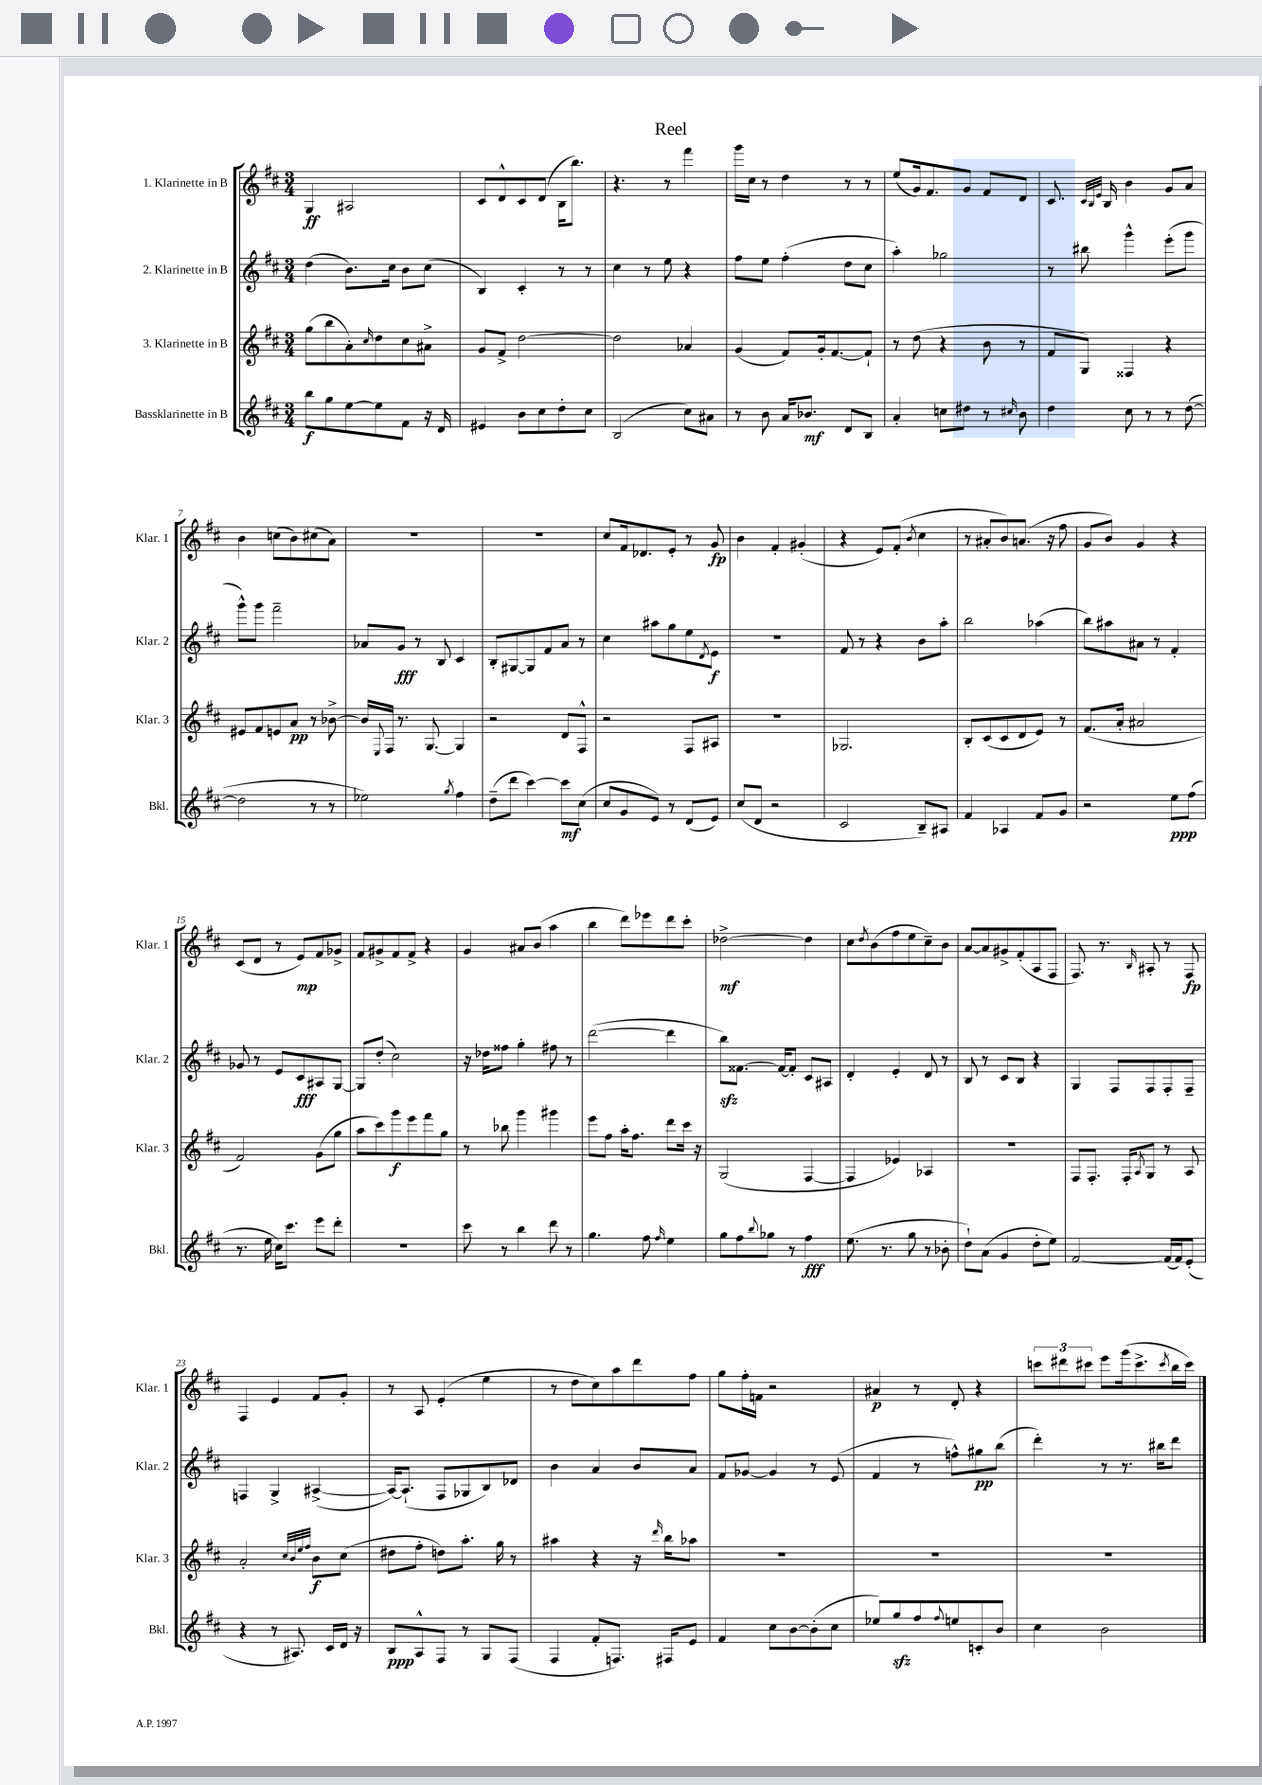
\header { title = "Reel" }
<<
\new StaffGroup <<
\new Staff = "s0" \with { instrumentName = "1. Klarinette in B" shortInstrumentName = "Klar. 1" } {
    \clef treble \key d \major \numericTimeSignature \time 3/4
    g4\ff ais2 |
    cis'8 d'8-^ cis'8 d'8( b16 b''8.) |
    r4. r8 fis'''4 |
    g'''16 cis''16 r8 d''4 r8 r8 |
    e''8( g'16) fis'8. g'8 fis'8 d'8 |
    cis'8. \grace { cis'32 b32 e'32 } b16 b'4 g'8 a'8 |
    b'4 c''8( b'8) cis''8( a'8) |
    R2. |
    R2. |
    cis''8 fis'16 des'8. e'8-. r8 g'8\fp |
    b'4 fis'4-. gis'4-.( |
    r4 e'8) fis'8-.( \acciaccatura { b'8 } cis''4 |
    r8 ais'8-. b'8) a'8.( r16 fis''8 |
    g'8 b'8) g'4 r4 |
    cis'8( d'8 r8 e'8\mp) fis'8 ges'8-> |
    fis'8 gis'8-> fis'8 fis'8-> r4 |
    g'4 ais'8 b'8( a''4 |
    b''4 d'''8) ees'''8 d'''8 cis'''8-. |
    des''2~->\mf des''4 |
    cis''8 \acciaccatura { d''8 } b'8( fis''8 e''8 cis''8--) b'8 |
    a'8~ a'8 gis'8-> fis'8-.( a8 fis8 |
    fis8.) r8. \grace { b16 } ais8-. r8 fis8\fp |
    fis4 e'4 fis'8 g'8-. |
    r8 a8 e'4-.( e''4 |
    r8 d''8 cis''8) a''8 d'''8 fis''8 |
    g''8 fis''16-. f'16 r2 |
    ais'4\p r8 d'8-. r4 |
    \tuplet 3/2 { c'''8 dis'''8 cis'''8 } e'''8 g'''16( cis'''8.-> \acciaccatura { cis'''8 } b''16 cis'''16) \bar "|." |
}
\new Staff = "s1" \with { instrumentName = "2. Klarinette in B" shortInstrumentName = "Klar. 2" } {
    \clef treble \key d \major \numericTimeSignature \time 3/4
    d''4( b'8.) cis''16 b'8 cis''8( |
    b4) cis'4-. r8 r8 |
    cis''4 r8 e''8 r4 |
    fis''8 e''8 fis''4-.( d''8 cis''8 |
    a''4-.) ges''2 |
    r8 bis''8 g'''4-^ e'''8-.( g'''8 |
    g'''8-^) g'''8 fis'''2-- |
    aes'8 g'8\fff r8 b8 cis'4 |
    b8-. gis8~ gis8 fis'8 a'8 r8 |
    cis''4 ais''8 g''8 e''8 \acciaccatura { d'8 } e'8\f |
    R2. |
    fis'8 r8 r4 b'8 a''8-. |
    b''2 aes''4( |
    b''8) ais''8 ais'8 r8 fis'4-. |
    ges'8 r8 e'8 cis'8\fff ais8 g8~ |
    g8 d''8-.( cis''2) |
    r16 des''16 fisis''8 g''4-. fis''8 r8 |
    d'''2~( d'''4 |
    b''8\sfz) fisis'8.~ fisis'16~ fisis'8-. cis'8 ais8 |
    d'4-. e'4-. d'8 r8 |
    b8 r8 cis'8 b8 r4 |
    g4 fis8 fis8 fis8-. fis8-- |
    f4 g4-> ais4~->( |
    ais16~) ais8.-!( fis8 ges8 b8) des'8 |
    b'4 a'4 b'8 a'8 |
    fis'8 ges'8~ ges'4 r8 e'8( |
    fis'4 r8 f''8-^) gis''8\pp b''8( |
    d'''4-.) r8 r8. bis''16 d'''8 \bar "|." |
}
\new Staff = "s2" \with { instrumentName = "3. Klarinette in B" shortInstrumentName = "Klar. 3" } {
    \clef treble \key d \major \numericTimeSignature \time 3/4
    g''8( b''8 a'8-.) \grace { cis''16 } d''8 cis''8 ais'8-> |
    g'8 fis'8-> d''2~ |
    d''2 aes'4 |
    g'4( fis'8) g'16-. fis'8.~ fis'8-! |
    r8 d''8( r4 b'8 r8 |
    fis'8 g8) fisis4 r4 |
    eis'8 fis'8 e'8 a'8\pp r8 bes'8~-> |
    bes'16 \appoggiatura { e8 } fis16 r8. g8.~ g4 |
    r2 d'8 fis8-^ |
    r2 fis8 ais8 |
    R2. |
    ges2. |
    b8-. cis'8( cis'8 d'8 e'8) r8 |
    fis'8.( a'16-. ais'2 |
    fis'2) g'8( g''8 |
    a''8 cis'''8) g'''8\f e'''8 fis'''8 g''8 |
    r8 bes''8 g'''4 gis'''4 |
    e'''8 fis''8 a''16-. fis''8. d'''8 cis'''16 r16 |
    g2( fis4~ |
    fis4 ees'4) aes4 |
    R2. |
    fis8 fis8.-. fis16-. \acciaccatura { a8 } g8 r8 a8 |
    a'2-. \grace { cis''32 b'32 e''32 fis''32 } b'8\f cis''8( |
    dis''8 fis''8-. d''8) a''8.-. g''16 r8 |
    ais''4 r4 r16 \grace { d'''16 } b''16 aes''8 |
    R2. |
    R2. |
    R2. \bar "|." |
}
\new Staff = "s3" \with { instrumentName = "Bassklarinette in B" shortInstrumentName = "Bkl." } {
    \clef treble \key d \major \numericTimeSignature \time 3/4
    b''8\f g''8 e''8~ e''8 fis'8 r16 d'16 |
    eis'4 b'8 cis''8 d''8-. cis''8 |
    b2( cis''8) ais'8 |
    r8 b'8 a'16 bes'8.\mf d'8 b8 |
    a'4-. c''8 dis''8 r8 \grace { cis''16 } b'8 |
    d''4 cis''8 r8 r8 d''8~( |
    d''2 r8 r8 |
    ees''2) \acciaccatura { g''8 } fis''4 |
    d''8--( d'''8 cis'''4~) cis'''8\mf cis''8( |
    cis''8 g'8 e'8) r8 d'8( e'8) |
    cis''8( d'8 r2 |
    cis'2 b8--) ais8 |
    fis'4 aes4 fis'8 g'8 |
    r2 e''8\ppp fis''8( |
    r8. e''16 cis''16) cis'''8. e'''8 d'''8-. |
    R2. |
    cis'''8 r8 b''4 d'''8 r8 |
    g''4. fis''8 \grace { fis''16 } e''4 |
    g''8 fis''8 \appoggiatura { b''8 } ges''8 r8 fis''4\fff |
    e''8.( r8. g''8 r8 bes'8-. |
    d''8-!) a'8( g'4 d''8-. e''8) |
    fis'2~ fis'16( fis'16) e'8-.( |
    r4 r8 ais8.) cis'16 d'16 r16 |
    b8\ppp a8-^ fis8 r8 g8 fis8( |
    fis4 fis'8-. f8.) fis16 e'8 |
    fis'4 cis''8 b'8~ b'8-.( cis''8 |
    ees''8) g''8\sfz fis''8 \appoggiatura { fis''8 } e''8 c'8-. b'8 |
    cis''4 b'2 \bar "|." |
}
>>
>>
